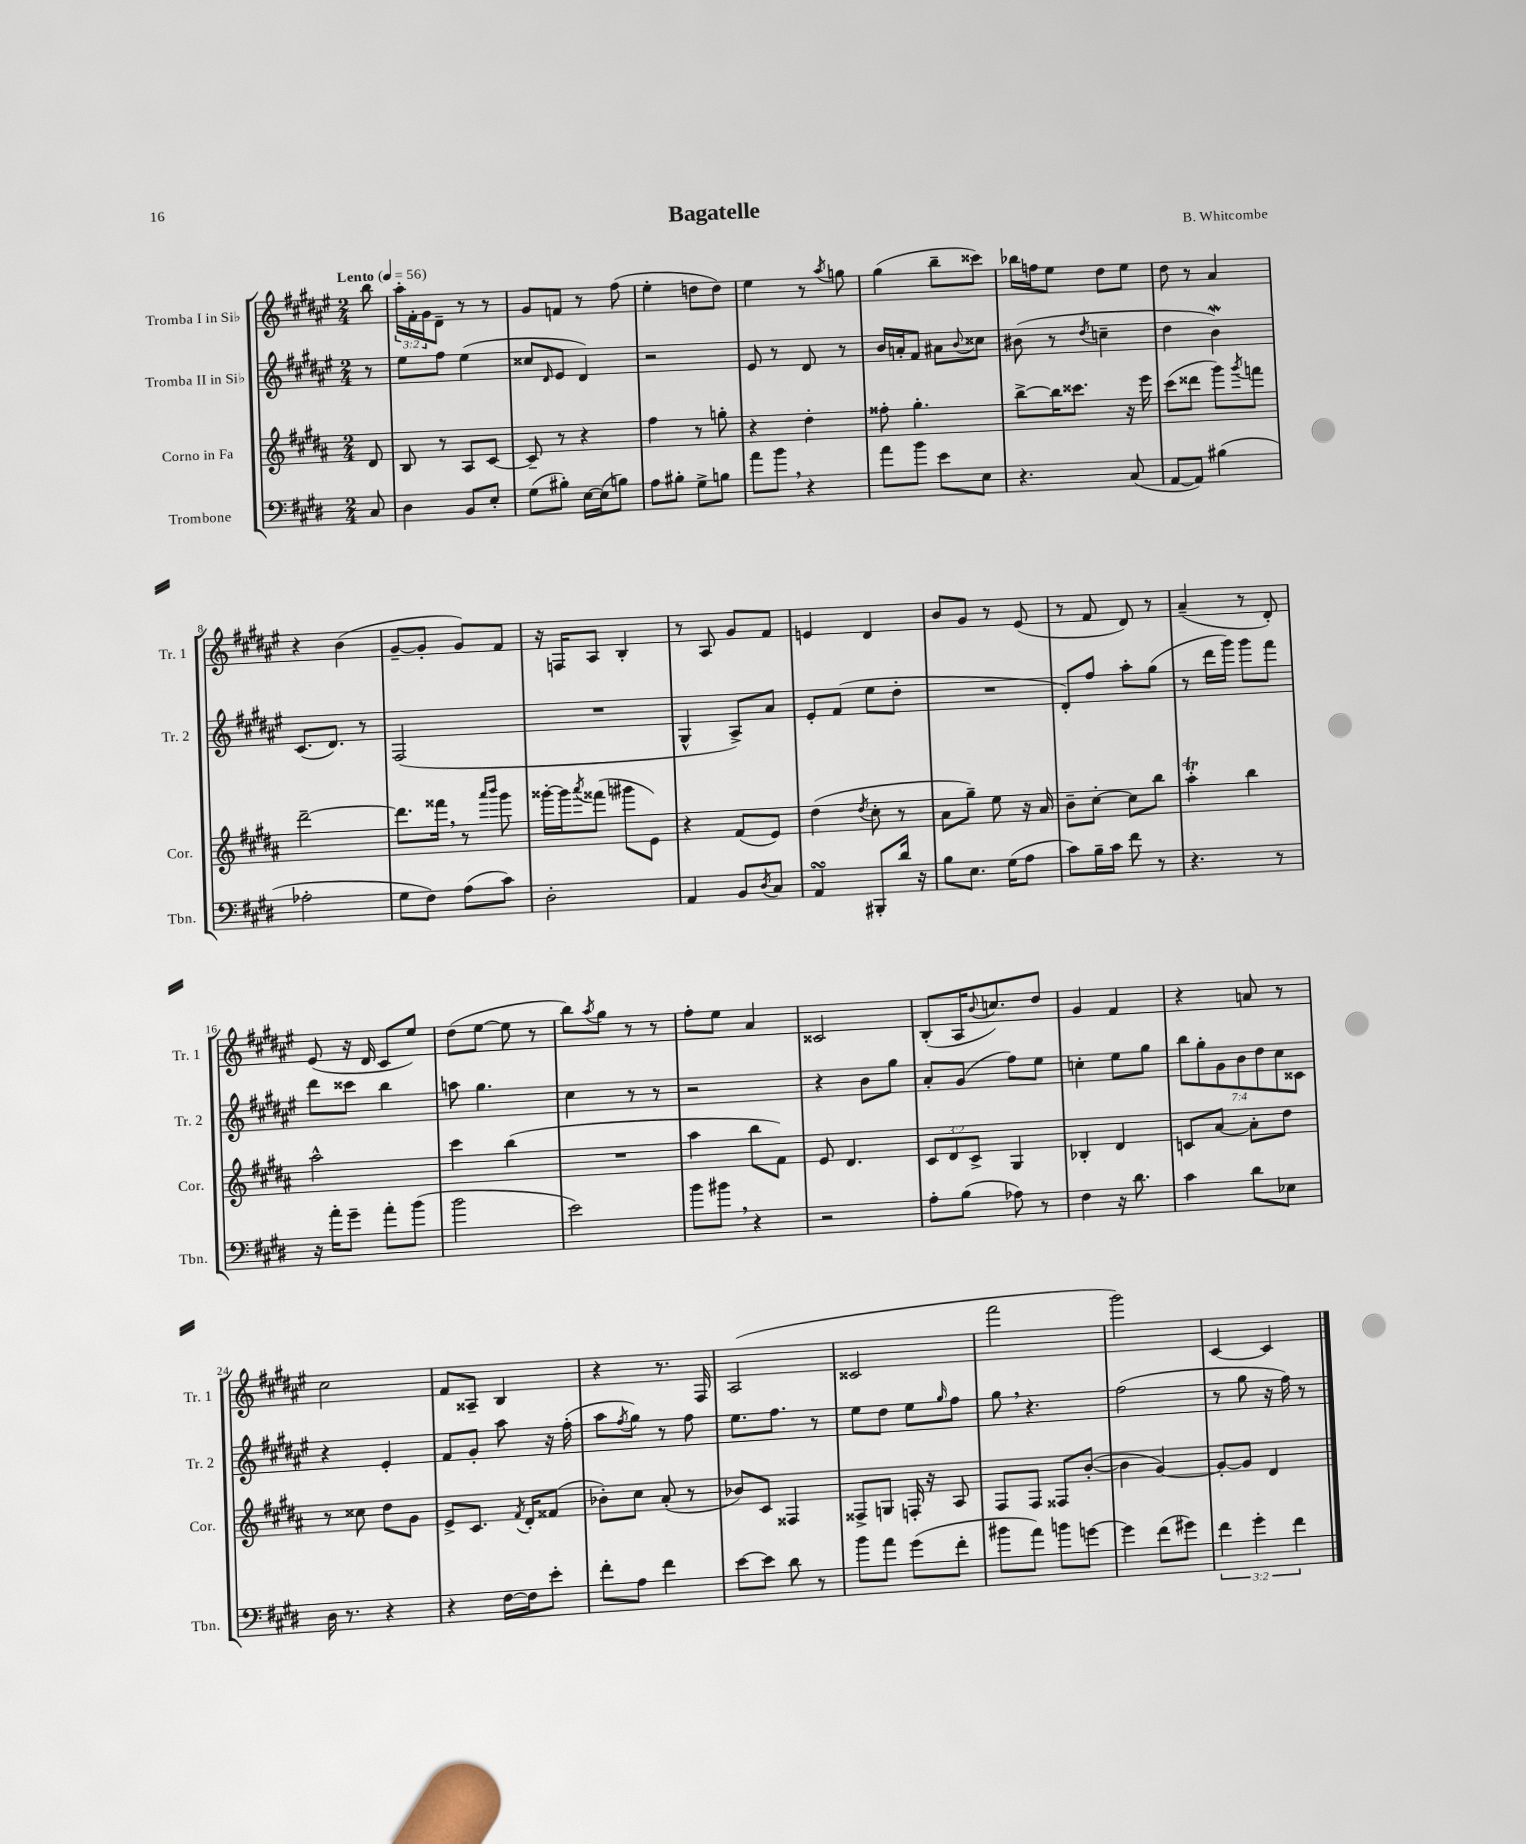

**kern	**kern	**kern	**kern
*staff4	*staff3	*staff2	*staff1
*clefF4	*clefG2	*clefG2	*clefG2
*k[f#c#g#d#]	*k[f#c#g#d#a#]	*k[f#c#g#d#a#e#]	*k[f#c#g#d#a#e#]
*M2/4	*M2/4	*M2/4	*M2/4
*MM56	*MM56	*MM56	*MM56
8C#	8d#	8r	8bb
=	=	=	=
4D#	8B	8ee#	24aa#'
.	.	.	24f#'
.	.	.	24g#
.	8r	8ff#	8d#~
8BB	8A#	(4ee#	8r
8E'	[8c#	.	8r
=	=	=	=
(8G#	8c#~]	8cc##	8g#
.	.	16qqd#	.
8B#')	8r	8e#	8f
[16E	4r	4d#)	8r
(16E]	.	.	.
8B)	.	.	(8ff#
=	=	=	=
8A	4ff#	2r	4ee#'
8B#'	.	.	.
8G#^	8r	.	8dd
8B	8gg'	.	8dd)
=	=	=	=
8a	4r	8e#	4ee#
8b	.	8r	.
4r	4dd#'	8d#	8r
.	.	.	8qaa#
.	.	8r	8gg
=	=	=	=
8a	8ff##'	16b	(4gg#
.	.	16a'	.
8b	4.gg#'	8f#	.
8e	.	8a#	8bb~
.	.	8qqb	.
8E	.	8cc##	8ccc##)
=	=	=	=
4.r	[8bb^	(8b#	16bb-
.	.	.	16ff
.	16bb]	8r	8ee#
.	8.ccc##	.	.
.	.	8qdd#	.
.	.	4cc~	8dd#
(8C#	16r	.	8ee#
.	16eee	.	.
=	=	=	=
[8AA	(8ccc#	4dd#	8dd#
8AA])	8ddd##	.	8r
(4B#	8ggg#)	4b)	4a#
.	8qggg#	.	.
.	8fff	.	.
=	=	=	=
2A-'	[2ddd#~	(8.c#	4r
.	.	8.d#)	.
.	.	.	(4b
.	.	8r	.
=	=	=	=
8G#	8.ddd#]	(2F#	[8g#~
8F#)	.	.	8g#']
.	16fff##	.	.
(8A	8r	.	8g#)
.	16qqaaa#	.	.
.	16qqbbb	.	.
8c#)	8ggg#	.	8f#
=	=	=	=
2D#'	[16ggg##'	2r	16r
.	16ggg##]	.	16F
.	8qaaa#	.	.
.	(8fff##	.	8A#
.	8ggg#	.	4B'
.	8e)	.	.
=	=	=	=
4AA	4r	4G#^^	8r
.	.	.	8A#
8BB	(8f#	8A#^)	8g#
8qD#	.	.	.
8C#	8e)	8a#	8f#
=	=	=	=
4AA	(4dd#	8e#'	4e
.	.	(8f#	.
.	8qdd#	.	.
8BBB#'	8cc#'	8ee#	4d#
16d#	8r	8dd#'	.
16r	.	.	.
=	=	=	=
8B	8a#	2r	8b
8.E	8gg#~)	.	8g#
.	8ee	.	8r
(16G#	.	.	.
8A	16r	.	(8e#
.	16a#	.	.
=	=	=	=
8c#)	8b~	8d#')	8r
16B~	[8cc#'	8ff#	8f#
16c#	.	.	.
8f#	8cc#]	8aa#'	8d#)
8r	8bb	(8gg#	8r
=	=	=	=
4.r	4aa#'	8r	(4a#~
.	.	16ddd#	.
.	.	16ggg#)	.
.	4bb	8ggg#	8r
8r	.	8fff#	8d#')
=	=	=	=
16r	2aa#^^	8ddd#	(8e#
16a'	.	.	.
8g#~	.	8ccc##	16r
.	.	.	16d#
8a'	.	4bb	8c#
(8b	.	.	8ee#)
=	=	=	=
2b	4ccc#	8aa	(8dd#
.	.	4.gg#	[8ee#
.	(4bb	.	8ee#]
.	.	.	8r
=	=	=	=
2e)	2r	4cc#	8bb)
.	.	.	8qaa#
.	.	.	8gg#
.	.	8r	8r
.	.	8r	8r
=	=	=	=
8b	4aa#	2r	8ff#'
8b#	.	.	8ee#
4r	8bb	.	4a#
.	8f#)	.	.
=	=	=	=
2r	8e	4r	2c##
.	4.d#	.	.
.	.	8b	.
.	.	8gg#	.
=	=	=	=
8A'	12c#	8a#'	(8B'
.	12d#	.	.
(8B	.	(8g#	16A#
.	12c#^	.	.
.	.	.	8qqb
.	.	.	8.cc)
8A-)	4G#	8ff#)	.
8r	.	8ee#	8dd#
=	=	=	=
4F#	4B-'	4cc'	4g#
16r	4d#	8ee#	4f#
8.d#	.	.	.
.	.	8gg#	.
=	=	=	=
4c#	8c	14bb	4r
.	.	14gg#'	.
.	[8a#	.	.
.	.	14g#	.
.	.	14b	.
8d#	8a#']	.	8a
.	.	14dd#	.
.	.	14cc#	.
8E-	8dd#	.	8r
.	.	14c##	.
=	=	=	=
16D#	8r	4r	2cc#
8.r	.	.	.
.	8cc##	.	.
4r	8dd#	4e#'	.
.	8g#	.	.
=	=	=	=
4r	8e^	8f#	8f#
.	8.c#	8g#'	8A##~
[16F#	.	8aa#	4B
.	8qf#	.	.
16F#]	16d#'	.	.
8e'	(8f##	16r	.
.	.	(16ff#'	.
=	=	=	=
8f#'	8b-')	8aa#	4r
.	.	8qff#	.
8A	8cc#	8gg#)	.
4f#	(8a#'	8r	8.r
.	8r	8ff#	.
.	.	.	16F#
=	=	=	=
[8e	8b-)	8.ee#	(2A#
8e]	8c#	.	.
.	.	8.ff#	.
8d#	4F##	.	.
8r	.	8r	.
=	=	=	=
8b	8F##^	8ee#	2c##
8a	8G	8dd#	.
(8g#	16F'	8ee#	.
.	16r	.	.
.	.	16qqgg#	.
8f#'	8A#	8ff#	.
=	=	=	=
8b#	8F#	8gg#	2fff#
8a)	8F#	4.r	.
8b	8F##	.	.
[8g	([8b'	.	.
=	=	=	=
4g]	4b]	(2ff#	2ggg#)
(8f#	[4g#)	.	.
8g#)	.	.	.
=	=	=	=
6f#	8g#'_	8r	[4c#
.	8g#]	8gg#	.
6g#'	.	.	.
.	4d#	16r	4c#]
.	.	16ff#)	.
6f#	.	.	.
.	.	8r	.
==	==	==	==
*-	*-	*-	*-
